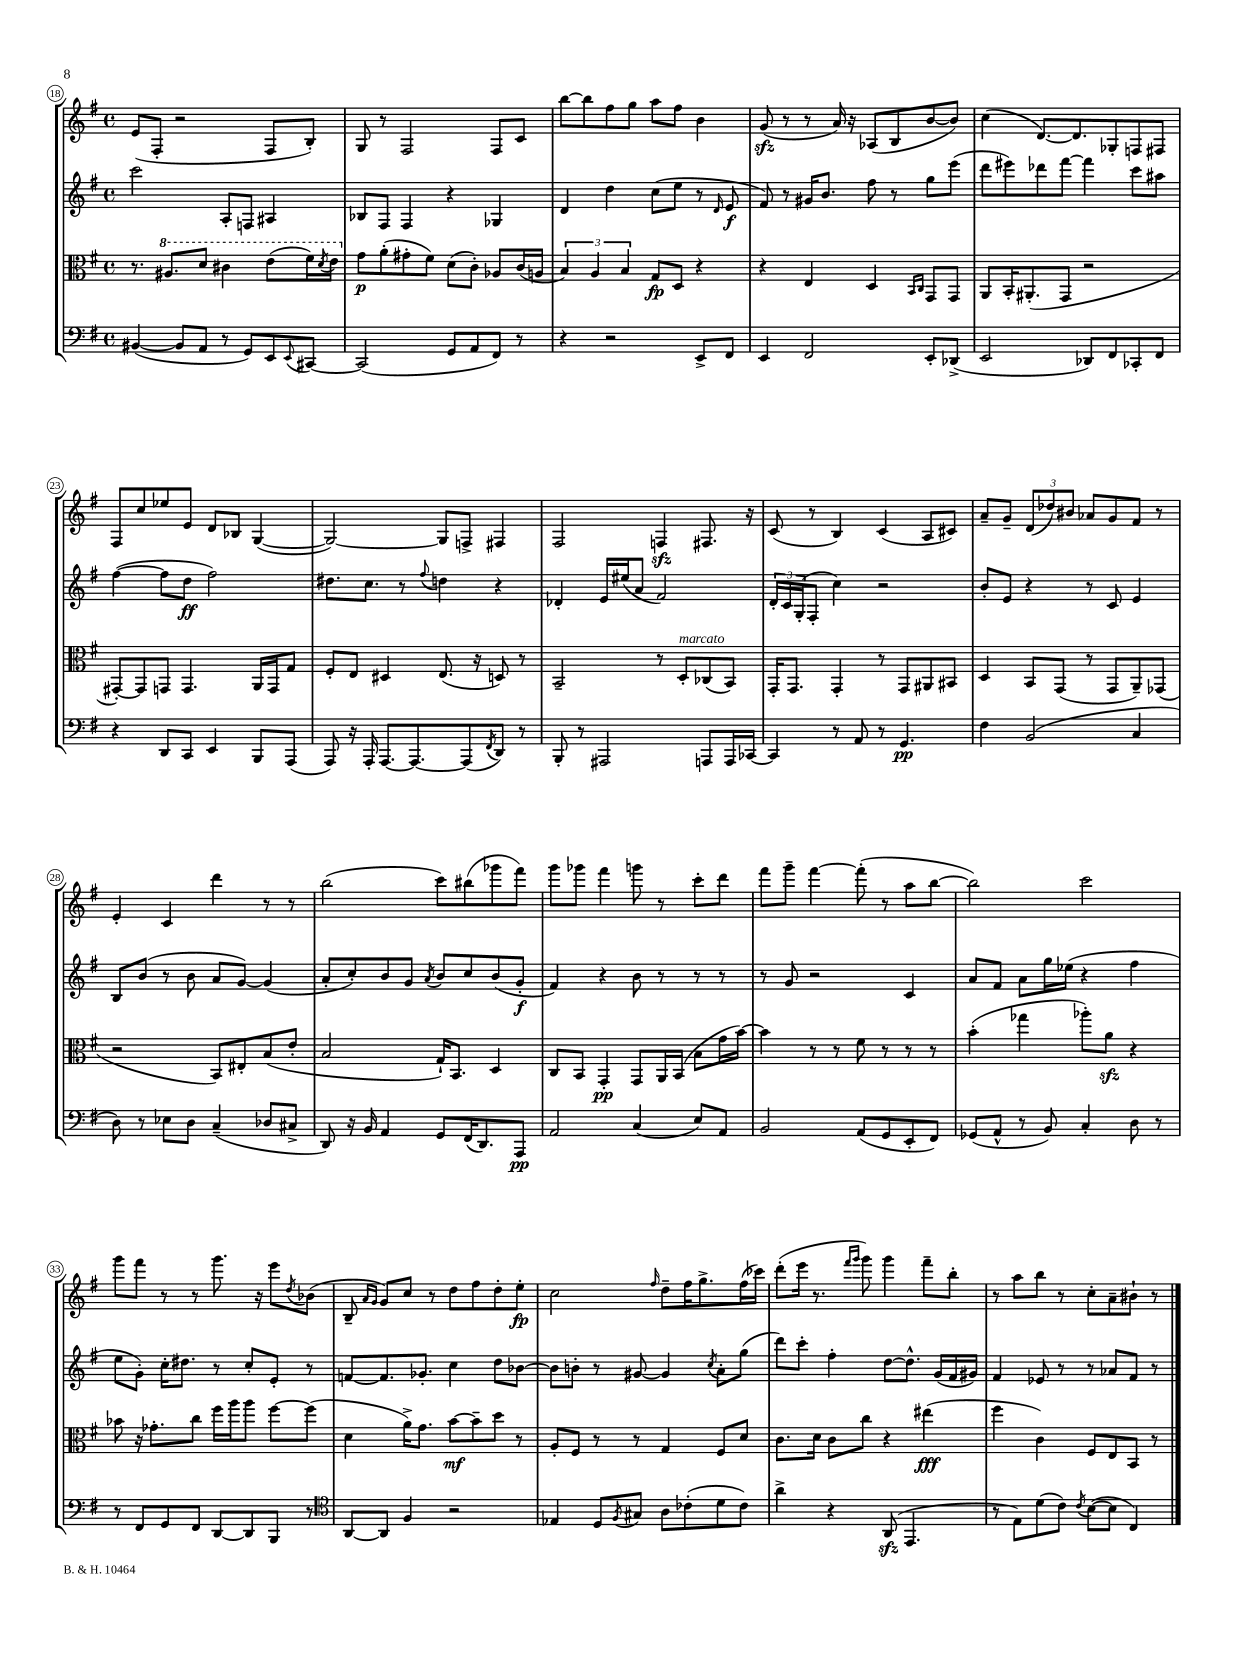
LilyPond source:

<<
\new StaffGroup <<
\new Staff = "s0" {
    \clef treble \key g \major \defaultTimeSignature \time 4/4
    e'8( fis8-. r2 fis8 b8-.) |
    g8 r8 fis2 fis8 c'8 |
    b''8~ b''8 fis''8 g''8 a''8 fis''8 b'4 |
    g'8\sfz( r8 r8 a'16) r16 aes8( b8 b'8~ b'8) |
    c''4( d'8.~) d'8. ges8-. f8 fis8 |
    fis8 c''8 ees''8 e'8 d'8 bes8 g4~( |
    g2~) g8 f8-> fis4 |
    fis2 f4\sfz fis8. r16 |
    c'8( r8 b4) c'4( a8 cis'8) |
    a'8-- g'8-- \tuplet 3/2 { d'8( des''8) bis'8 } aes'8 g'8 fis'8 r8 |
    e'4-. c'4 d'''4 r8 r8 |
    b''2( c'''8) bis''8( ges'''8 fis'''8) |
    g'''8 ges'''8 fis'''4 g'''8 r8 c'''8-. d'''8 |
    fis'''8 g'''8-- fis'''4~ fis'''8-.( r8 a''8 b''8~ |
    b''2) c'''2 |
    g'''8 fis'''8 r8 r8 g'''8. r16 e'''8 \acciaccatura { d''8 } bes'8( |
    b8-- \grace { a'16 g'16 } g'8) c''8 r8 d''8 fis''8 d''8-. e''8-.\fp |
    c''2 \grace { fis''16 } d''8-- fis''16 g''8.-> fis''16( ces'''16) |
    d'''8-.( e'''16 r8. \grace { fis'''16 g'''16 } g'''8) g'''4 fis'''8-- b''8-. |
    r8 a''8 b''8 r8 c''8-. a'8-- bis'8-! r8 \bar "|." |
}
\new Staff = "s1" {
    \clef treble \key g \major \defaultTimeSignature \time 4/4
    c'''2 a8-. f8 ais4 |
    bes8 fis8 fis4 r4 ges4 |
    d'4 d''4 c''8( e''8 r8 \grace { d'16 } e'8\f |
    fis'8) r8 gis'16 b'8. fis''8 r8 g''8 e'''8( |
    d'''8 eis'''8) des'''8 fis'''8~ fis'''4 c'''8 ais''8 |
    fis''4~( fis''8 d''8\ff fis''2) |
    dis''8. c''8. r8 \appoggiatura { fis''8 } d''4 r4 |
    des'4-. e'16 eis''16( a'8 fis'2) |
    \tuplet 3/2 { d'16-. c'16 g16-.( } fis8-. c''4) r2 |
    b'8-. e'8 r4 r8 c'8 e'4 |
    b8 b'8( r8 b'8 a'8 g'8~) g'4( |
    a'8-. c''8-.) b'8 g'8 \acciaccatura { a'8 } b'8 c''8 b'8( g'8-.\f |
    fis'4) r4 b'8 r8 r8 r8 |
    r8 g'8 r2 c'4 |
    a'8 fis'8 a'8 g''16 ees''16( r4 fis''4 |
    e''8 g'8-.) c''16-. dis''8. r8 c''8-. e'8-. r8 |
    f'8~ f'8. ges'8.-. c''4 d''8 bes'8~ |
    bes'8 b'8-. r8 gis'8~ gis'4 \acciaccatura { c''8 } a'8-. g''8( |
    d'''8) c'''8-. fis''4-. d''8~ d''8.-^ g'16( fis'16 gis'16) |
    fis'4 ees'8 r8 r8 aes'8 fis'8 r8 \bar "|." |
}
\new Staff = "s2" {
    \clef alto \key g \major \defaultTimeSignature \time 4/4
    r8. \ottava #1 ais'8. d''8 cis''4 e''8( fis''16) \acciaccatura { d''8 } e''16 \ottava #0 |
    g'8\p a'8-.( gis'8-. fis'8) d'8( c'8-.) aes8 c'16( a16 |
    \tuplet 3/2 { b4) a4 b4 } g8\fp d8 r4 |
    r4 e4 d4 \grace { b,16 c16 } g,8 g,8 |
    a,8 b,16-. ais,8.-.( g,8 r2 |
    gis,8~-.) gis,8 g,8 g,4. a,16 g,16 g8 |
    fis8-. e8 dis4 e8.( r16 d8) r8 |
    b,2-- r8 d8-.^\markup { \italic "marcato" } ces8( b,8) |
    g,16-. g,8. g,4-. r8 g,8 ais,8 bis,8 |
    d4 b,8 g,8( r8 g,8 a,8--) ges,8( |
    r2 b,8) eis8-. b8( e'8-. |
    b2 g16-!) b,8. d4 |
    c8 b,8 g,4-.\pp g,8 a,16 b,16( b8 g'16 b'16~) |
    b'4 r8 r8 fis'8 r8 r8 r8 |
    b'4-.( ges''4 aes''8-.) a'8\sfz r4 |
    bes'8 r16 ges'8.-. c''8 fis''16 a''16 a''8 fis''8~ fis''8( |
    d'4 a'16->) g'8. b'8~\mf b'8-- d''8 r8 |
    a8-. fis8 r8 r8 g4 fis8 d'8 |
    c'8. d'16 c'8 c''8 r4 eis''4\fff( |
    fis''4 c'4) fis8 e8 b,8 r8 \bar "|." |
}
\new Staff = "s3" {
    \clef bass \key g \major \defaultTimeSignature \time 4/4
    bis,4~( bis,8 a,8 r8 g,8) e,8 \appoggiatura { e,8 } cis,8~ |
    cis,2( g,8 a,8 fis,8) r8 |
    r4 r2 e,8-> fis,8 |
    e,4 fis,2 e,8-. des,8->( |
    e,2 des,8) fis,8 ces,8-. fis,8 |
    r4 d,8 c,8 e,4 b,,8 a,,8( |
    a,,8) r16 a,,16-. a,,8.~ a,,8.~ a,,8( \acciaccatura { fis,8 } d,8) r8 |
    b,,8-. r8 ais,,2 a,,8 a,,16 ces,16~ |
    ces,4 r8 a,8 r8 g,4.\pp |
    fis4 b,2( c4 |
    d8) r8 ees8 d8 c4--( des8 cis8-> |
    d,8) r16 b,16 a,4 g,8 fis,16( d,8.) a,,8\pp |
    a,2 c4( e8) a,8 |
    b,2 a,8( g,8 e,8-. fis,8) |
    ges,8( a,8-^ r8 b,8) c4-. d8 r8 |
    r8 fis,8 g,8 fis,8 d,8~ d,8 b,,8 r8 |
    \clef tenor a,8~ a,8 fis4 r2 |
    ees4 d8 \acciaccatura { fis8 } gis8 a8 ces'8-.( d'8 ces'8) |
    a'4-> r4 a,8\sfz( e,4. |
    r8 e8) d'8( c'8) \acciaccatura { c'8 } b8~( b8 c4) \bar "|." |
}
>>
>>
\layout { \context { \Score currentBarNumber = #18 \override BarNumber.stencil = #(make-stencil-circler 0.1 0.3 ly:text-interface::print) } }
